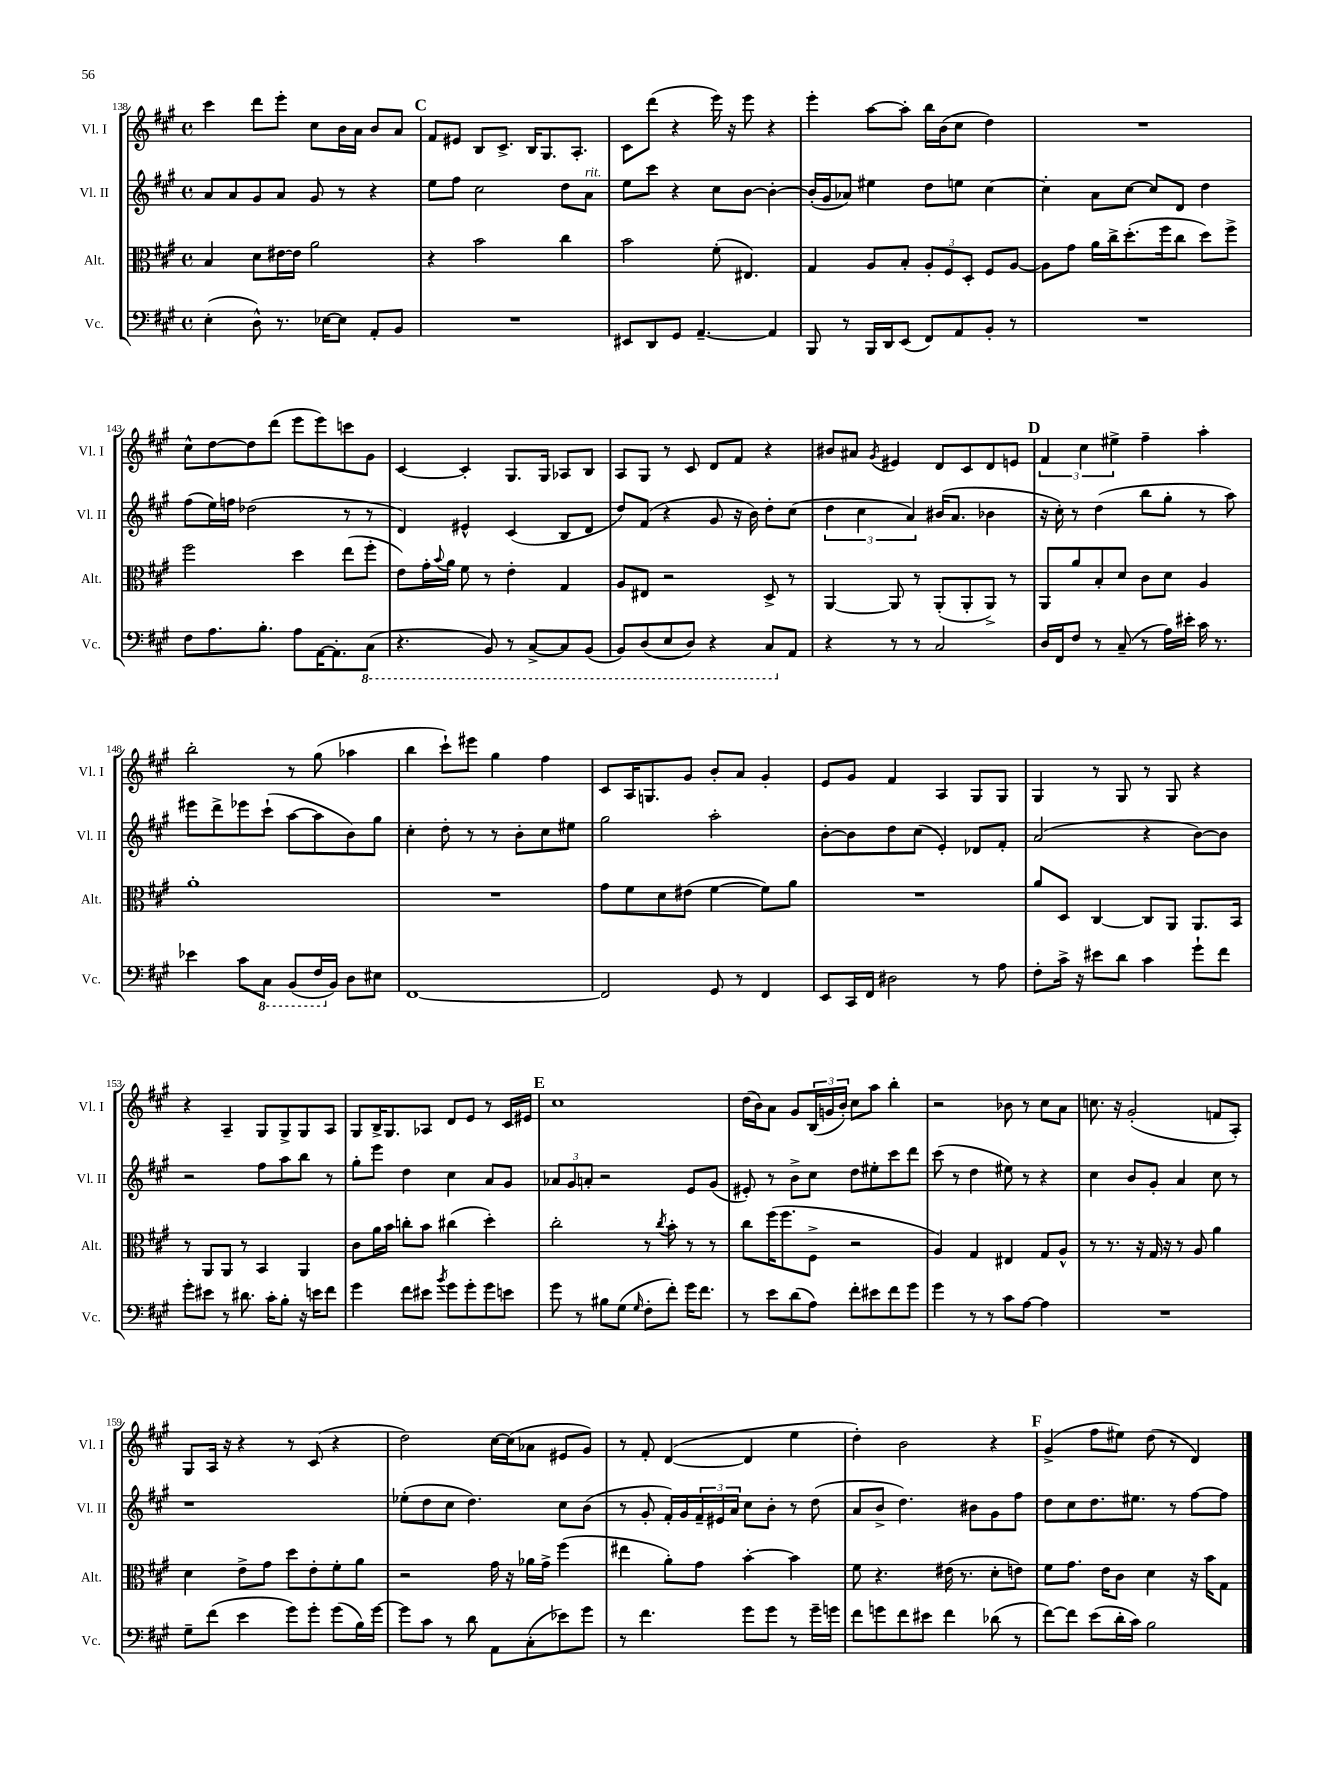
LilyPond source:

<<
\new StaffGroup <<
\new Staff = "s0" \with { instrumentName = "Vl. I" shortInstrumentName = "Vl. I" } {
    \clef treble \key a \major \defaultTimeSignature \time 4/4
    cis'''4 d'''8 e'''8-. cis''8 b'16 a'16 b'8 a'8 |
    \mark \markup { \bold "C" } fis'8 eis'8 b8 cis'8.-> b16 gis8. a8.-. |
    cis'8 d'''8( r4 e'''16) r16 e'''8 r4 |
    e'''4-. a''8~ a''8-. b''16 b'16( cis''8 d''4) |
    R1 |
    cis''8-^ d''8~ d''8 d'''8( e'''8 e'''8) c'''8 gis'8 |
    cis'4~ cis'4-. gis8. gis16 aes8 b8 |
    a8 gis8 r8 cis'8 d'8 fis'8 r4 |
    bis'8 ais'8 \acciaccatura { gis'8 } eis'4 d'8 cis'8 d'8 e'8 |
    \mark \markup { \bold "D" } \tuplet 3/2 { fis'4 cis''4 eis''4-> } fis''4-- a''4-. |
    b''2-. r8 gis''8( aes''4 |
    b''4 cis'''8-!) eis'''8 gis''4 fis''4 |
    cis'8 a16 g8. gis'8 b'8-. a'8 gis'4-. |
    e'8 gis'8 fis'4 a4 gis8 gis8 |
    gis4 r8 gis8 r8 gis8 r4 |
    r4 a4-- gis8 gis8-> gis8 a8 |
    gis8 b16-> gis8. aes8 d'8 e'8 r8 cis'16 eis'16 |
    \mark \markup { \bold "E" } cis''1 |
    d''16( b'16) a'8 gis'8 \tuplet 3/2 { b16( g'16 b'16-.) } cis''8 a''8 b''4-. |
    r2 bes'8 r8 cis''8 a'8 |
    c''8. r16 gis'2-.( f'8 a8-.) |
    gis8 a16 r16 r4 r8 cis'8( r4 |
    d''2) cis''16~ cis''16( aes'8 eis'8 gis'8) |
    r8 fis'8-. d'4~( d'4 e''4 |
    d''4-.) b'2 r4 |
    \mark \markup { \bold "F" } gis'4->( fis''8 eis''8) d''8( r8 d'4) \bar "|." |
}
\new Staff = "s1" \with { instrumentName = "Vl. II" shortInstrumentName = "Vl. II" } {
    \clef treble \key a \major \defaultTimeSignature \time 4/4
    a'8 a'8 gis'8 a'8 gis'8 r8 r4 |
    \mark \markup { \bold "C" } e''8 fis''8 cis''2 d''8 a'8^\markup { \italic "rit." } |
    e''8 cis'''8 r4 cis''8 b'8~ b'4~-. |
    b'16-.( gis'16 aes'8) eis''4 d''8 e''8 cis''4~ |
    cis''4-. a'8 cis''8~ cis''8 d'8 d''4 |
    fis''8( e''16) f''16 des''2( r8 r8 |
    d'4) eis'4-^ cis'4( b8 d'8 |
    d''8) fis'8( r4 gis'8 r16 b'16) d''8-. cis''8( |
    \tuplet 3/2 { d''4 cis''4 a'4) } bis'16( a'8. bes'4 |
    \mark \markup { \bold "D" } r16 cis''16-.) r8 d''4( b''8 gis''8-. r8 a''8) |
    eis'''8 d'''8-> ees'''8 cis'''8-!( a''8~ a''8 b'8) gis''8 |
    cis''4-. d''8-. r8 r8 b'8-. cis''8 eis''8 |
    gis''2 a''2-. |
    b'8~-. b'8 d''8 cis''8( e'4-.) des'8 fis'8-. |
    a'2( r4 b'8~) b'8 |
    r2 fis''8 a''8 b''8 r8 |
    gis''8-. e'''8 d''4 cis''4 a'8 gis'8 |
    \mark \markup { \bold "E" } \tuplet 3/2 { aes'8 gis'8 a'8-. } r2 e'8 gis'8( |
    eis'8-.) r8 b'8-> cis''8 d''8 eis''8-. cis'''8 d'''8 |
    cis'''8( r8 d''4 eis''8) r8 r4 |
    cis''4 b'8 gis'8-. a'4 cis''8 r8 |
    r1 |
    ees''8-.( d''8 cis''8 d''4.) cis''8 b'8( |
    r8 gis'8-. fis'16-.) gis'16 \tuplet 3/2 { fis'16-- eis'16 a'16 } cis''8 b'8-. r8 d''8( |
    a'8 b'8-> d''4.) bis'8 gis'8 fis''8 |
    \mark \markup { \bold "F" } d''8 cis''8 d''8. eis''8. r8 fis''8~ fis''8 \bar "|." |
}
\new Staff = "s2" \with { instrumentName = "Alt." shortInstrumentName = "Alt." } {
    \clef alto \key a \major \defaultTimeSignature \time 4/4
    b4 d'8 eis'16~ eis'16 a'2 |
    \mark \markup { \bold "C" } r4 b'2 cis''4 |
    b'2 fis'8-.( eis4.) |
    gis4 a8 b8-. \tuplet 3/2 { a8-. fis8 d8-. } fis8 a8~ |
    a8 gis'8 a'16 cis''16-> d''8.-.( fis''16 cis''8 d''8) fis''8-> |
    fis''2 d''4 e''8( fis''8-. |
    e'8) gis'16-. \appoggiatura { b'8 } a'16 fis'8 r8 e'4-. gis4 |
    a8 eis8 r2 d8-> r8 |
    a,4~ a,8 r8 a,8-.( a,8-. a,8->) r8 |
    \mark \markup { \bold "D" } a,8 a'8 b8-. d'8 cis'8 d'8 a4 |
    a'1-. |
    R1 |
    gis'8 fis'8 d'8 eis'8( fis'4~ fis'8) a'8 |
    R1 |
    a'8 d8 cis4~ cis8 a,8 a,8. b,16 |
    r8 a,8 a,8 r8 b,4 a,4 |
    cis'8 a'16 b'16 c''8-. b'8 cis''4( d''4-.) |
    \mark \markup { \bold "E" } cis''2-. r8 \acciaccatura { cis''8 } b'8-. r8 r8 |
    cis''8 fis''16( fis''8. fis8-> r2 |
    a4) gis4 eis4 gis8 a8-^ |
    r8 r8. r16 gis16 r16 r8 a8 a'4 |
    d'4 e'8-> gis'8 d''8 e'8-. fis'8-. a'8 |
    r2 gis'16 r16 aes'16 gis'16-> fis''4( |
    eis''4 a'8-.) gis'8 b'4~-. b'4 |
    fis'8 r4. eis'16( r8. d'8-. e'8) |
    \mark \markup { \bold "F" } fis'8 gis'8. e'16 cis'8 d'4 r16 b'16 gis8 \bar "|." |
}
\new Staff = "s3" \with { instrumentName = "Vc." shortInstrumentName = "Vc." } {
    \clef bass \key a \major \defaultTimeSignature \time 4/4
    e4-.( d8-^) r8. ees16~ ees8 a,8-. b,8 |
    \mark \markup { \bold "C" } R1 |
    eis,8 d,8 gis,8 a,4.~-- a,4 |
    b,,8 r8 b,,16 d,16 e,8( fis,8) a,8 b,8-. r8 |
    R1 |
    fis8 a8. b8.-. a8 a,16~ a,8.-. \ottava #-1 cis,8( |
    r4. b,,8) r8 cis,8~-> cis,8 b,,8( |
    b,,8) d,8( e,8 d,8) r4 cis,8 \ottava #0 a,8 |
    r4 r8 r8 cis2 |
    \mark \markup { \bold "D" } d16 fis,16 fis8 r8 cis8--( r8 a16) eis'16-. cis'16 r8. |
    ees'4 cis'8 \ottava #-1 cis,8 b,,8( fis,16 \ottava #0 b,16) d8 eis8 |
    fis,1~ |
    fis,2 gis,8 r8 fis,4 |
    e,8 cis,16 fis,16 dis2 r8 a8 |
    fis8-. cis'16-> r16 eis'8 d'8 cis'4 gis'8-! fis'8 |
    gis'8-. eis'8 r8 dis'8. cis'16-. b8-. r16 e'16 fis'8 |
    gis'4 fis'8 eis'8 \acciaccatura { b'8 } gis'8 gis'8-. gis'8 e'8 |
    \mark \markup { \bold "E" } gis'8 r8 bis8 gis8( \grace { gis16 } fis8-. fis'8-.) gis'16 fis'8. |
    r8 e'8 d'8( a8) fis'8-. eis'8 fis'8 gis'8 |
    gis'4 r8 r8 cis'8 a8~ a4 |
    R1 |
    gis8-- fis'8( e'4 gis'8) gis'8-. gis'8( b16) gis'16~ |
    gis'8 cis'8 r8 d'8 a,8 cis8-.( ees'8) gis'8 |
    r8 fis'4. gis'8 gis'8 r8 gis'16-- g'16 |
    fis'8 g'8 fis'8 eis'8 fis'4 des'8( r8 |
    \mark \markup { \bold "F" } fis'8~) fis'8 e'8( d'16-. cis'16) b2 \bar "|." |
}
>>
>>
\layout { \context { \Score currentBarNumber = #138 } }
